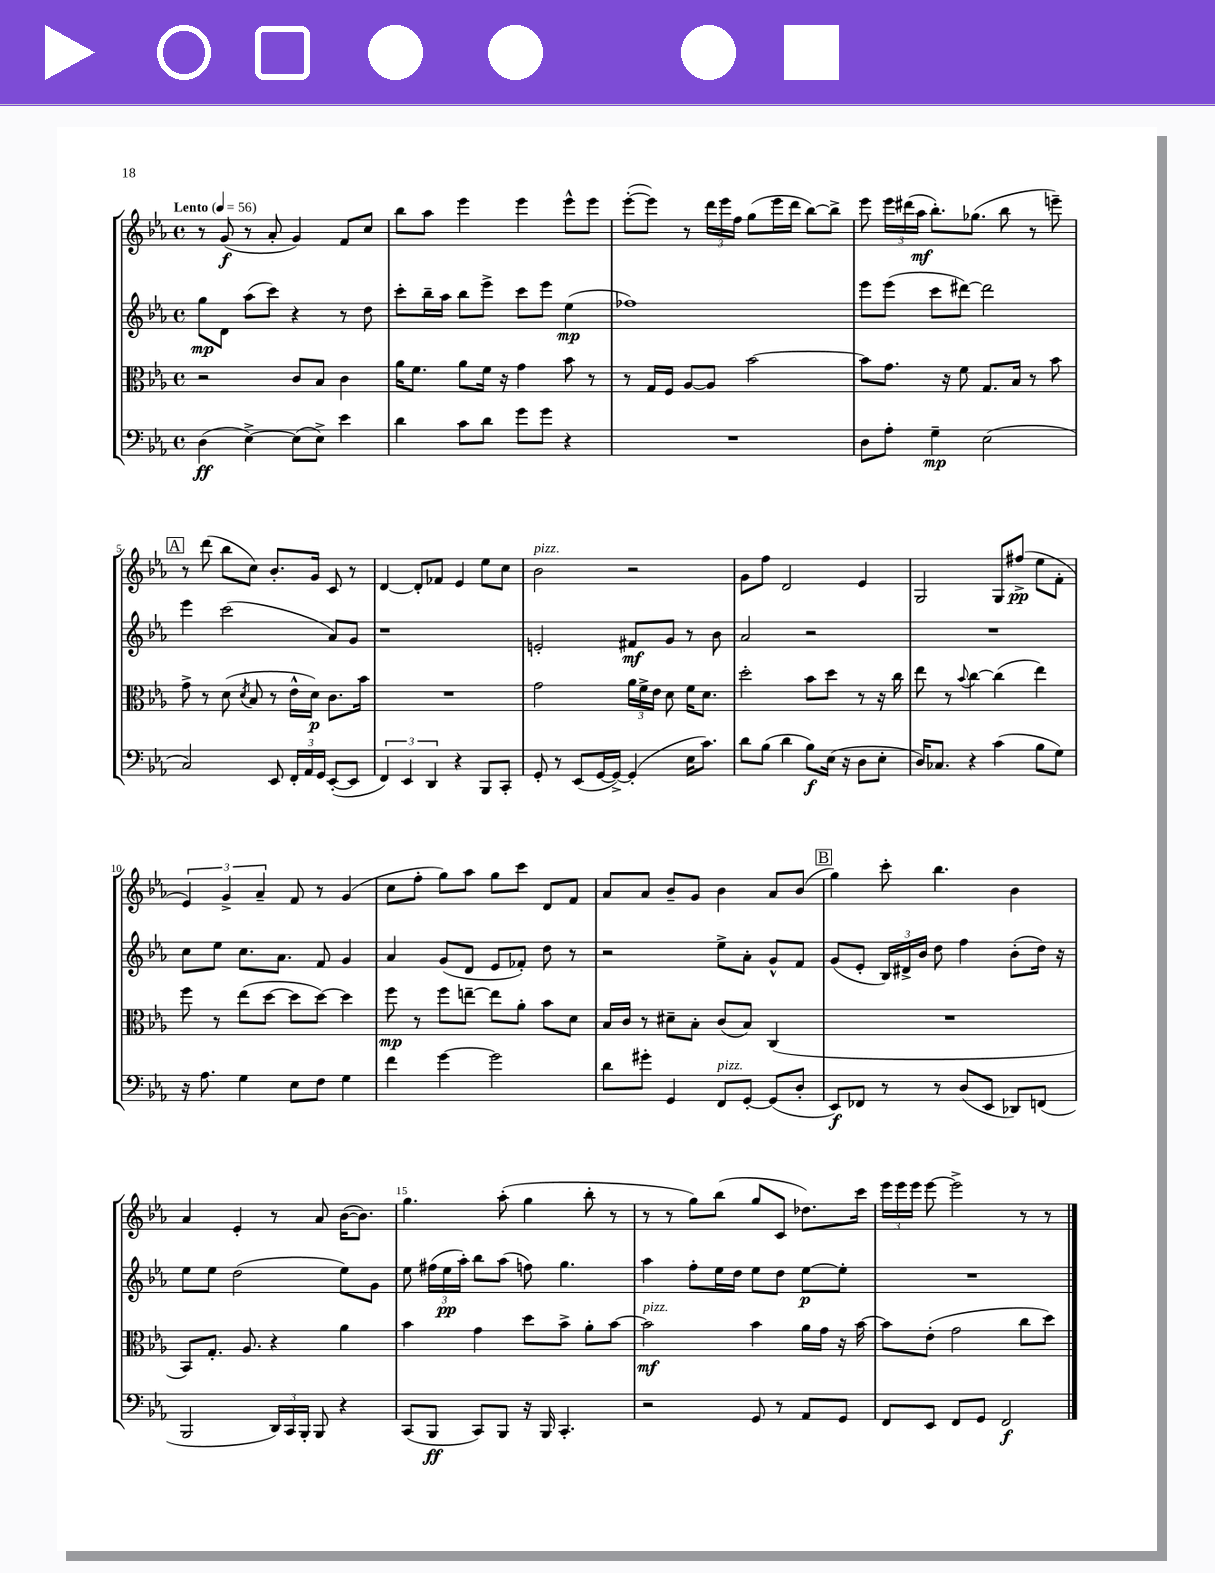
<<
\new StaffGroup <<
\new Staff = "s0" {
    \clef treble \key ees \major \defaultTimeSignature \time 4/4 \tempo "Lento" 4 = 56
    \autoBeamOff r8 g'8\f( r8 aes'8-. g'4) f'8[ c''8] |
    bes''8[ aes''8] ees'''4 ees'''4 ees'''8[-^ ees'''8] |
    ees'''8[~-.( ees'''8]) r8 \tuplet 3/2 { d'''16[ ees'''16 f''16] } g''8[( ees'''16 d'''16] bes''8[~) bes''8]-> |
    ees'''8 \tuplet 3/2 { ees'''16[ dis'''16( aes''16]\mf } bes''8.[-.) ges''8.]( bes''8 r8 e'''8--) |
    \mark \markup { \box "A" } r8 d'''8( bes''8[ c''8]) bes'8.[-. g'16] c'8 r8 |
    d'4~ d'8[-. fes'8] ees'4 ees''8[ c''8] |
    bes'2^\markup { \italic "pizz." } r2 |
    g'8[ f''8] d'2 ees'4 |
    g2 g8[ fis''8]->\pp( ees''8[ f'8]-. |
    \tuplet 3/2 { ees'4) g'4-> aes'4-- } f'8 r8 g'4( |
    c''8[ f''8]-. g''8[) aes''8] g''8[ c'''8] d'8[ f'8] |
    aes'8[ aes'8] bes'8[-- g'8] bes'4 aes'8[ bes'8]( |
    \mark \markup { \box "B" } g''4) c'''8-. bes''4. bes'4 |
    aes'4 ees'4-. r8 aes'8 bes'16[~( bes'8.]) |
    g''4. aes''8-.( g''4 bes''8-. r8 |
    r8 r8 g''8[) bes''8]( g''8[ c'8] des''8.[) c'''16] |
    \tuplet 3/2 { ees'''16[ ees'''16 ees'''16] } ees'''8~ ees'''2-> r8 r8 \bar "|." |
}
\new Staff = "s1" {
    \clef treble \key ees \major \defaultTimeSignature \time 4/4
    \autoBeamOff g''8[\mp d'8] aes''8[( c'''8]) r4 r8 d''8 |
    c'''8[-. bes''16-- aes''16] bes''8[ ees'''8]-> c'''8[ ees'''8] ees''4\mp( |
    fes''1) |
    ees'''8[ ees'''8]( c'''8[ dis'''8]~) dis'''2 |
    \mark \markup { \box "A" } ees'''4 c'''2( aes'8[) g'8] |
    r1 |
    e'2-. fis'8[\mf g'8] r8 bes'8 |
    aes'2 r2 |
    R1 |
    c''8[ ees''8] c''8.[ aes'8.] f'8 g'4 |
    aes'4 g'8[( d'8] ees'8[ fes'8]-.) d''8 r8 |
    r2 ees''8[-> aes'8]-. g'8[-^ f'8] |
    \mark \markup { \box "B" } g'8[( ees'8]-. \tuplet 3/2 { bes16[) dis'16-> bes'16] } d''8 f''4 bes'8[-.( d''16]) r16 |
    ees''8[ ees''8] d''2( ees''8[) g'8] |
    ees''8 \tuplet 3/2 { fis''16[( ees''16\pp aes''16]-.) } bes''8[ aes''8]( f''8) g''4. |
    aes''4 f''8[-. ees''16 d''16] ees''8[ d''8] ees''8[~\p ees''8]-. |
    R1 \bar "|." |
}
\new Staff = "s2" {
    \clef alto \key ees \major \defaultTimeSignature \time 4/4
    \autoBeamOff r2 c'8[ bes8] c'4 |
    aes'16[ f'8.] aes'8[ f'16] r16 g'4 bes'8 r8 |
    r8 g16[ f16] aes8[~ aes8] bes'2~ |
    bes'8[ g'8.] r16 f'8 g8.[ bes16] r8 bes'8 |
    \mark \markup { \box "A" } g'8-> r8 d'8( \acciaccatura { d'8 } bes8 r8 ees'16[-^ d'16]\p) c'8.[ bes'16] |
    R1 |
    g'2 \tuplet 3/2 { aes'16[ f'16-> ees'16] } d'8 f'16[ d'8.] |
    d''2-. bes'8[ d''8] r8 r16 c''16 |
    ees''8 r8 \appoggiatura { bes'8 } c''4~ c''4( ees''4) |
    f''8 r8 ees''8[( d''8]~ d''8[ d''8]~) d''4 |
    f''8\mp r8 f''8[ e''8]~-- e''8[ aes'8]-. bes'8[ d'8] |
    bes16[ c'16] r8 dis'8[-- bes8]-. c'8[( bes8]) c4( |
    \mark \markup { \box "B" } R1 |
    bes,8[) g8.]-. aes8. r4 aes'4 |
    bes'4 g'4 d''8[ bes'8]-> aes'8[-. bes'8]~ |
    bes'2\mf^\markup { \italic "pizz." } bes'4 aes'16[ g'16] r16 bes'16~ |
    bes'8[ ees'8]-.( g'2 c''8[ d''8]) \bar "|." |
}
\new Staff = "s3" {
    \clef bass \key ees \major \defaultTimeSignature \time 4/4
    \autoBeamOff d4\ff( ees4~->) ees8[( ees8]->) ees'4 |
    d'4 c'8[ d'8] g'8[ g'8] r4 |
    R1 |
    d8[ aes8]-. g4--\mp ees2( |
    \mark \markup { \box "A" } c2) ees,8 \tuplet 3/2 { f,16[-. aes,16 g,16] } ees,8[~-.( ees,8] |
    \tuplet 3/2 { f,4) ees,4 d,4 } r4 bes,,8[ c,8]-. |
    g,8-. r8 ees,8[( g,16~ g,16]~->) g,4-.( ees16[ c'8.]) |
    d'8[ bes8]( d'4 bes8[\f) ees16]( r16 d8[ ees8]-. |
    d16[) ces8.] r4 c'4( bes8[ g8]) |
    r16 aes8. g4 ees8[ f8] g4 |
    f'4 g'4~ g'2 |
    d'8[ gis'8]-. g,4 f,8[^\markup { \italic "pizz." } g,8]~-. g,8[( d8]-. |
    \mark \markup { \box "B" } ees,8[\f) fes,8] r8 r8 d8[( ees,8] des,8[) f,8]( |
    bes,,2 \tuplet 3/2 { d,16[) c,16 bes,,16]-. } bes,,8 r4 |
    c,8[( bes,,8]\ff c,8[) bes,,8] r16 bes,,16 c,4.-. |
    r2 g,8 r8 aes,8[ g,8] |
    f,8[ ees,8] f,8[ g,8] f,2\f \bar "|." |
}
>>
>>
\layout { \context { \Score \override BarNumber.break-visibility = ##(#f #t #t) barNumberVisibility = #(every-nth-bar-number-visible 5) } }
